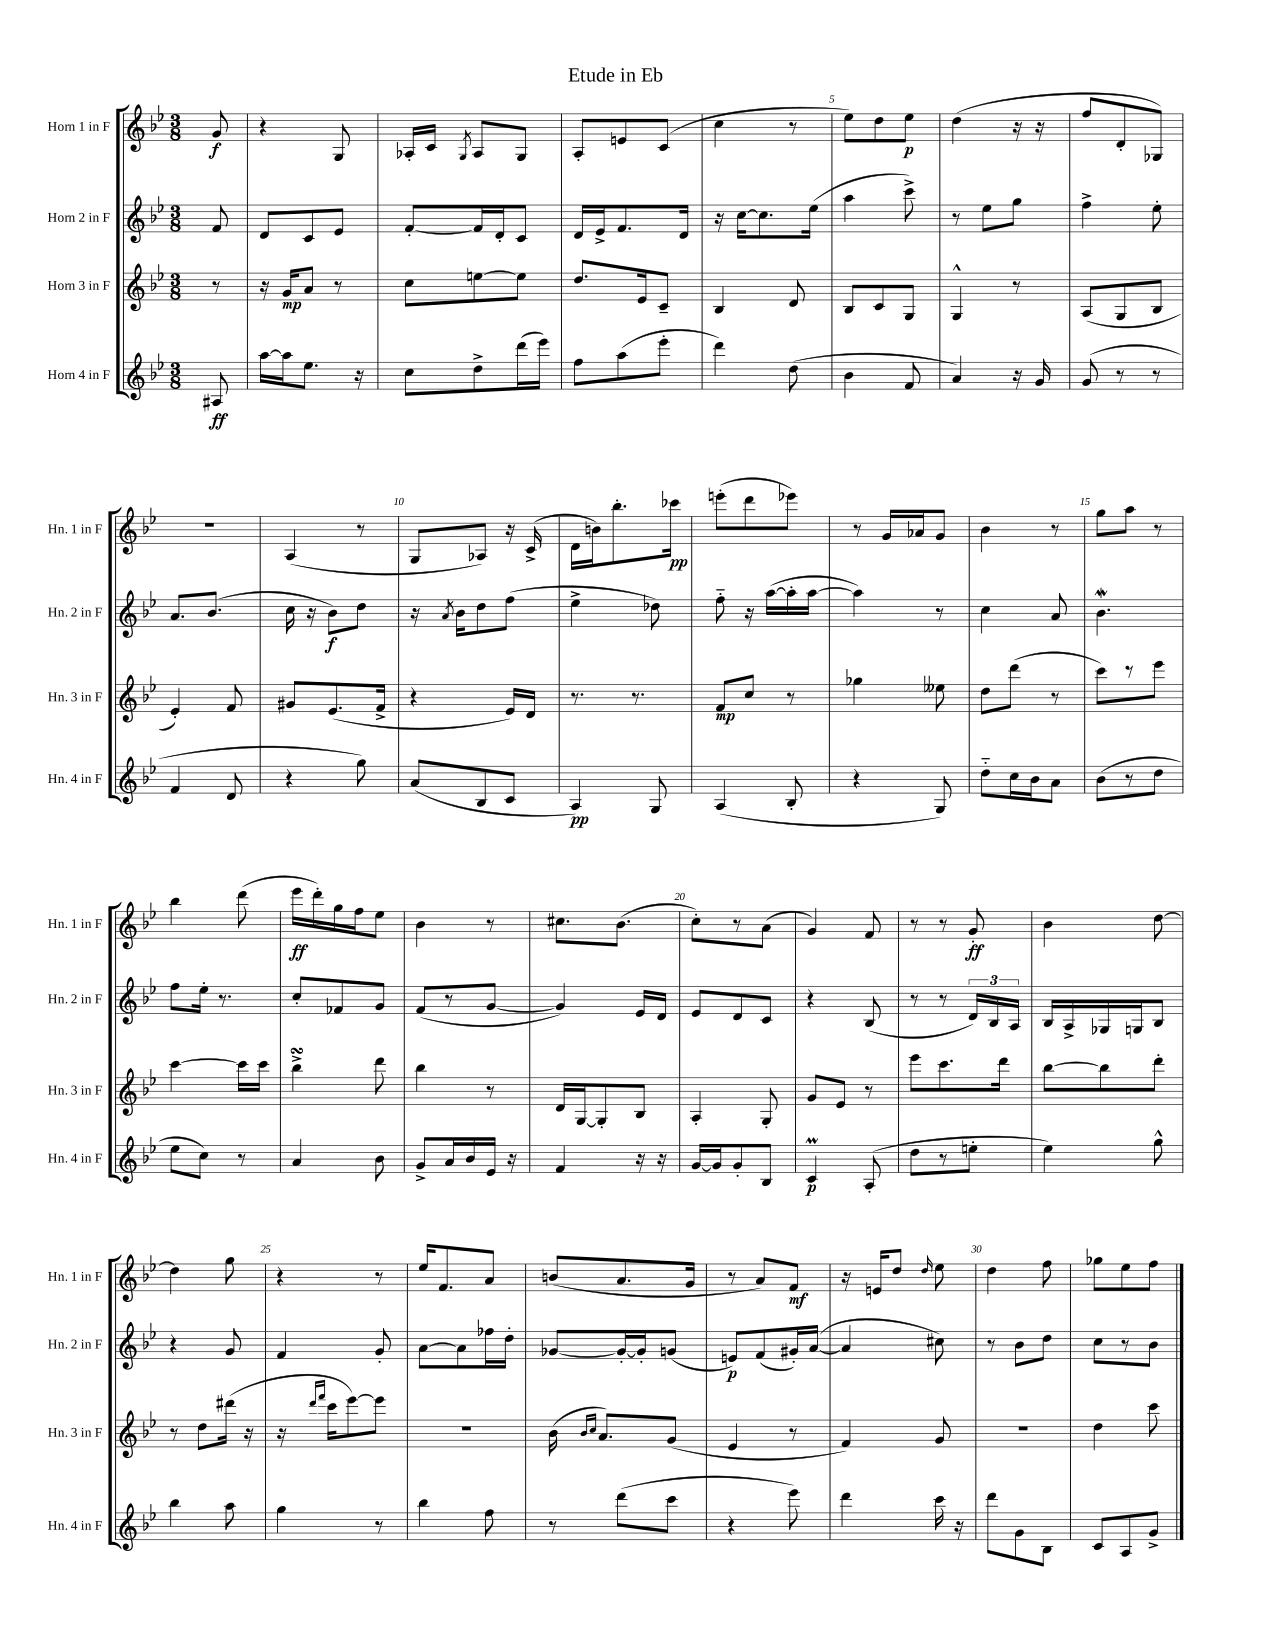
\header { title = "Etude in Eb" }
<<
\new StaffGroup <<
\new Staff = "s0" \with { instrumentName = "Horn 1 in F" shortInstrumentName = "Hn. 1 in F" } {
    \clef treble \key bes \major \numericTimeSignature \time 3/8 \partial 8
    \autoBeamOff g'8\f |
    r4 g8 |
    aes16[-. c'16] \acciaccatura { g8 } aes8[ g8] |
    a8[-. e'8 c'8]( |
    c''4 r8 |
    ees''8[) d''8 ees''8]\p |
    d''4( r16 r16 |
    f''8[ d'8-. ges8]) |
    R4. |
    a4( r8 |
    g8[ aes8]) r16 c'16->( |
    d'16[ b'16) bes''8.-. ces'''16]\pp |
    e'''8[-.( d'''8 ees'''8]) |
    r8 g'16[ aes'16 g'8] |
    bes'4 r8 |
    g''8[ a''8] r8 |
    bes''4 d'''8( |
    ees'''16[\ff d'''16-.) g''16 f''16 ees''8] |
    bes'4 r8 |
    cis''8.[ bes'8.]( |
    c''8[-.) r8 a'8]( |
    g'4) f'8 |
    r8 r8 g'8-.\ff |
    bes'4 d''8~ |
    d''4 g''8 |
    r4 r8 |
    ees''16[ f'8. a'8] |
    b'8[( a'8. g'16] |
    r8 a'8[) f'8]\mf |
    r16 e'16[ d''8] \grace { d''16 } ees''8 |
    d''4 f''8 |
    ges''8[ ees''8 f''8] \bar "|." |
}
\new Staff = "s1" \with { instrumentName = "Horn 2 in F" shortInstrumentName = "Hn. 2 in F" } {
    \clef treble \key bes \major \numericTimeSignature \time 3/8 \partial 8
    \autoBeamOff f'8 |
    d'8[ c'8 ees'8] |
    f'8[~-. f'16 d'16-. c'8] |
    d'16[ ees'16-> f'8. d'16] |
    r16 c''16[~ c''8. ees''16]( |
    a''4 c'''8->) |
    r8 ees''8[ g''8] |
    f''4-> ees''8-. |
    a'8.[ bes'8.]( |
    c''16 r16 bes'8[\f) d''8] |
    r16 \acciaccatura { a'8 } bes'16[ d''8 f''8]( |
    ees''4-> des''8) |
    f''8-_ r16 a''16[~( a''16-. a''16]~ |
    a''4) r8 |
    c''4 a'8 |
    bes'4.\mordent |
    f''8[ ees''16]-. r8. |
    c''8[-. fes'8 g'8] |
    f'8[( r8 g'8]~ |
    g'4) ees'16[ d'16] |
    ees'8[ d'8 c'8] |
    r4 bes8( |
    r8 r8 \tuplet 3/2 { d'16[) bes16 a16] } |
    bes16[ a16-> ges16 g16 bes8] |
    r4 g'8 |
    f'4 g'8-. |
    a'8[~ a'8 fes''16 d''16]-. |
    ges'8[~ ges'16~-. ges'16-. g'8]( |
    e'8[\p) f'8( gis'16-.) a'16]~( |
    a'4 cis''8) |
    r8 bes'8[ d''8] |
    c''8[ r8 bes'8] \bar "|." |
}
\new Staff = "s2" \with { instrumentName = "Horn 3 in F" shortInstrumentName = "Hn. 3 in F" } {
    \clef treble \key bes \major \numericTimeSignature \time 3/8 \partial 8
    \autoBeamOff r8 |
    r16 g'16[\mp a'8] r8 |
    c''8[ e''8~ e''8] |
    d''8.[ ees'16 c'8]-- |
    bes4 d'8 |
    bes8[ c'8 g8] |
    g4-^ r8 |
    a8[( g8 bes8] |
    ees'4-.) f'8 |
    gis'8[ ees'8.( f'16]-> |
    r4 ees'16[) d'16] |
    r8. r8. |
    f'8[\mp c''8] r8 |
    ges''4 eeses''8 |
    d''8[ d'''8]( r8 |
    c'''8[) r8 ees'''8] |
    c'''4~ c'''16[ c'''16] |
    bes''4->\turn d'''8 |
    bes''4 r8 |
    d'16[ g16~ g8-. bes8] |
    a4-. g8-. |
    g'8[ ees'8] r8 |
    ees'''8[ c'''8. d'''16] |
    bes''8[~ bes''8 d'''8]-. |
    r8 d''8[ dis'''16]( r16 |
    r16 \grace { d'''16[ f'''16] } c'''16[ ees'''8~) ees'''8] |
    R4. |
    bes'16( \grace { bes'16[ c''16] } a'8.[) g'8]( |
    ees'4 r8 |
    f'4) g'8 |
    R4. |
    d''4 c'''8 \bar "|." |
}
\new Staff = "s3" \with { instrumentName = "Horn 4 in F" shortInstrumentName = "Hn. 4 in F" } {
    \clef treble \key bes \major \numericTimeSignature \time 3/8 \partial 8
    \autoBeamOff ais8\ff |
    a''16[~ a''16 ees''8.] r16 |
    c''8[ d''8-> d'''16( ees'''16]) |
    f''8[ a''8( ees'''8]-. |
    d'''4) d''8( |
    bes'4 f'8 |
    a'4) r16 g'16 |
    g'8( r8 r8 |
    f'4 d'8 |
    r4 g''8) |
    a'8[( bes8 c'8] |
    a4\pp) g8 |
    a4( bes8-. |
    r4 g8) |
    d''8[-_ c''16 bes'16 a'8] |
    bes'8[( r8 d''8] |
    ees''8[ c''8]) r8 |
    a'4 bes'8 |
    g'8[-> a'16 bes'16 ees'16] r16 |
    f'4 r16 r16 |
    g'16[~ g'16 g'8-. bes8] |
    c'4\prall\p a8-.( |
    d''8[ r8 e''8]-. |
    ees''4) g''8-^ |
    bes''4 a''8 |
    g''4 r8 |
    bes''4 f''8 |
    r8 d'''8[( c'''8] |
    r4 ees'''8) |
    d'''4 c'''16 r16 |
    d'''8[ g'8 bes8] |
    c'8[ a8 g'8]-> \bar "|." |
}
>>
>>
\layout { \context { \Score \override BarNumber.break-visibility = ##(#f #t #t) barNumberVisibility = #(every-nth-bar-number-visible 5) } }
